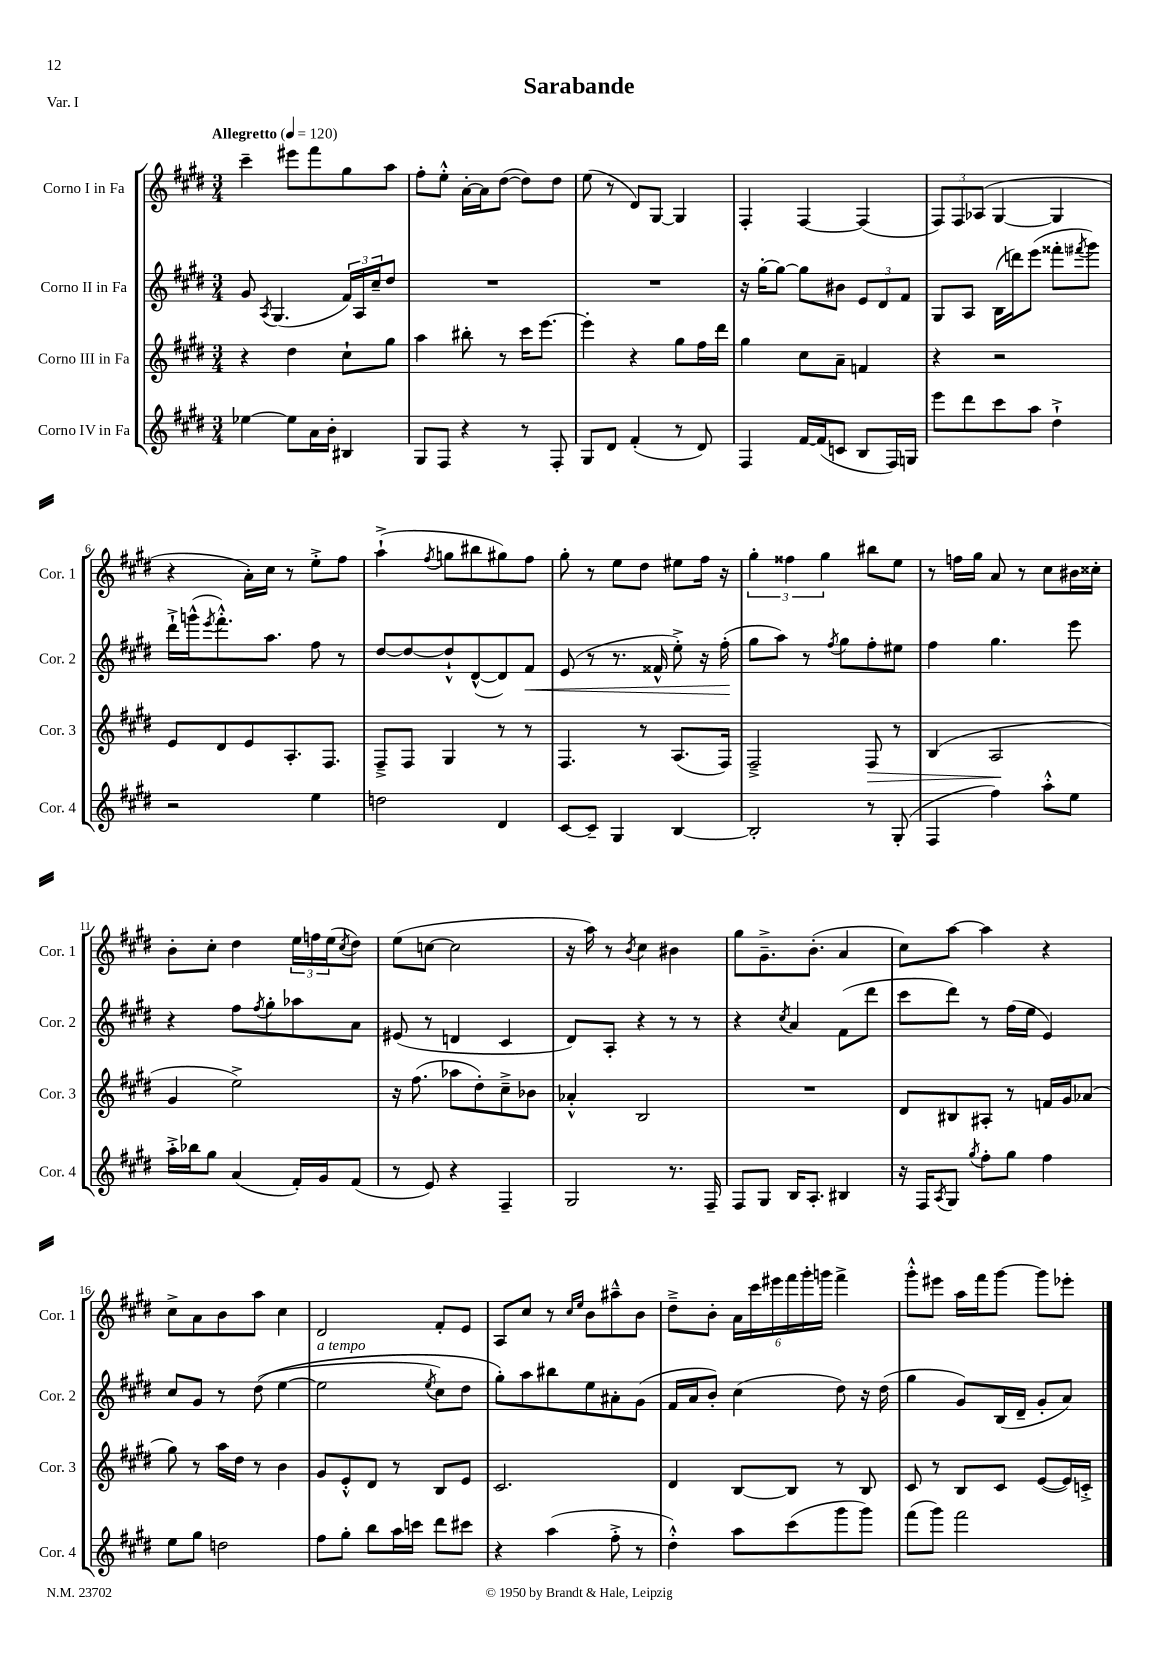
\header { title = "Sarabande" piece = "Var. I" }
<<
\new StaffGroup <<
\new Staff = "s0" \with { instrumentName = "Corno I in Fa" shortInstrumentName = "Cor. 1" } {
    \clef treble \key e \major \numericTimeSignature \time 3/4 \tempo "Allegretto" 4 = 120
    cis'''4-- eis'''8 fis'''8 gis''8 a''8 |
    fis''8-. e''8-.-^ a'16~-. a'16 dis''8~( dis''8) dis''8 |
    e''8( r8 dis'8) gis8~ gis4 |
    fis4-. fis4~ fis4( |
    \tuplet 3/2 { fis8) fis8 aes8( } gis4~ gis4 |
    r4 a'16-.) cis''16 r8 e''8-.-> fis''8 |
    a''4-!->( \acciaccatura { fis''8 } g''8 bis''8 gis''8) fis''8 |
    gis''8-. r8 e''8 dis''8 eis''8 fis''16 r16 |
    \tuplet 3/2 { gis''4-. fisis''4 gis''4 } bis''8 e''8 |
    r8 f''16 gis''16 a'8 r8 cis''8 bis'16 cisis''16-. |
    b'8-. cis''8-. dis''4 \tuplet 3/2 { e''16 f''16 e''16( } \acciaccatura { cis''8 } dis''8) |
    e''8( c''8~ c''2 |
    r16 a''16) r8 \acciaccatura { b'8 } cis''4 bis'4 |
    gis''8 gis'8.---> b'8.-.( a'4 |
    cis''8) a''8~ a''4 r4 |
    cis''8-> a'8 b'8 a''8 cis''4 |
    dis'2 fis'8-. e'8 |
    a8 cis''8 r8 \grace { cis''16 e''16 } b'8 ais''8---^ b'8 |
    dis''8---> b'8-. \tuplet 6/4 { a'16 cis'''16 eis'''16 fis'''16 gis'''16-. g'''16 } fis'''4-> |
    gis'''8-.-^ eis'''8 a''16 fis'''16 gis'''8~ gis'''8 ees'''8-. \bar "|." |
}
\new Staff = "s1" \with { instrumentName = "Corno II in Fa" shortInstrumentName = "Cor. 2" } {
    \clef treble \key e \major \numericTimeSignature \time 3/4
    gis'8 \acciaccatura { a8 } gis4.( \tuplet 3/2 { fis'16) a16 cis''16-- } dis''8 |
    R2. |
    R2. |
    r16 gis''16~-. gis''8~ gis''8 bis'8 \tuplet 3/2 { e'8 dis'8 fis'8 } |
    gis8 a8 b16( d'''16) e'''8( fisis'''8-. \acciaccatura { fis'''8 } gis'''8) |
    dis'''16-!-> g'''16-^( \acciaccatura { e'''8 } fis'''8.-.-^) a''8. fis''8 r8 |
    dis''8~ dis''8~ dis''8-!-^ dis'8~-^( dis'8) fis'8\< |
    e'8( r8 r8. fisis'16-^ e''8-.->) r16 fis''16-.\!( |
    gis''8 a''8) r8 \acciaccatura { fis''8 } gis''8 fis''8-. eis''8 |
    fis''4 gis''4. e'''8 |
    r4 fis''8 \acciaccatura { fis''8 } gis''8-. aes''8 a'8 |
    eis'8( r8 d'4 cis'4 |
    dis'8) a8-. r4 r8 r8 |
    r4 \acciaccatura { cis''8 } a'4 fis'8( dis'''8 |
    cis'''8 dis'''8) r8 fis''16( e''16 e'4) |
    cis''8 gis'8 r8 dis''8(\( e''4~ |
    e''2^\markup { \italic "a tempo" } \acciaccatura { e''8 } cis''8) dis''8 |
    gis''8-.\) a''8 bis''8 e''8 ais'8-. gis'8( |
    fis'16 a'16 b'8-.) cis''4( dis''8) r16 dis''16( |
    gis''4 gis'8) b16( dis'16-- gis'8-. a'8) \bar "|." |
}
\new Staff = "s2" \with { instrumentName = "Corno III in Fa" shortInstrumentName = "Cor. 3" } {
    \clef treble \key e \major \numericTimeSignature \time 3/4
    r4 dis''4 cis''8-! gis''8 |
    a''4 bis''8-. r8 cis'''16 e'''8.~ |
    e'''4-. r4 gis''8 fis''16 dis'''16 |
    gis''4 cis''8 a'8-- f'4 |
    r4 r2 |
    e'8 dis'8 e'8 a8.-. fis8. |
    fis8---> fis8 gis4 r8 r8 |
    fis4. r8 a8.( fis16) |
    fis2---> fis8\> r8 |
    b4( a2\! |
    gis'4 e''2->) |
    r16 fis''8.( aes''8 dis''8-.) cis''8---> bes'8 |
    aes'4-.-^ b2 |
    R2. |
    dis'8 bis8 ais8-. r8 f'16 gis'16 aes'8( |
    gis''8) r8 a''16 dis''16 r8 b'4 |
    gis'8 e'8-.-^ dis'8 r8 b8 e'8 |
    cis'2. |
    dis'4 b8~ b8 r8 b8 |
    cis'8 r8 b8 cis'8 e'8~( e'16) c'16-.-> \bar "|." |
}
\new Staff = "s3" \with { instrumentName = "Corno IV in Fa" shortInstrumentName = "Cor. 4" } {
    \clef treble \key e \major \numericTimeSignature \time 3/4
    ees''4~ ees''8 a'16 b'16-. bis4 |
    gis8 fis8 r4 r8 fis8-. |
    gis8 dis'8 fis'4-.( r8 dis'8) |
    fis4 fis'16~ fis'16( c'8 b8 fis16) g16 |
    e'''8 dis'''8 cis'''8 a''8 dis''4-!-> |
    r2 e''4 |
    d''2 dis'4 |
    cis'8~ cis'8-- gis4 b4~ |
    b2-. r8 gis8-.( |
    fis4 fis''4) a''8-.-^ e''8 |
    a''16-.-> bes''16 gis''8 a'4( fis'16-.) gis'16 fis'8( |
    r8 e'8) r4 fis4-- |
    gis2 r8. fis16-- |
    fis8 gis8 b16 a8.-. bis4 |
    r16 fis16 \acciaccatura { a8 } gis8 \acciaccatura { gis''8 } fis''8-. gis''8 fis''4 |
    e''8 gis''8 d''2 |
    fis''8 gis''8-. b''8 a''16 c'''16 dis'''8 cis'''8 |
    r4 a''4( fis''8-.-> r8 |
    dis''4-.-^) a''8 cis'''8( gis'''8 gis'''8) |
    fis'''8( gis'''8) fis'''2 \bar "|." |
}
>>
>>
